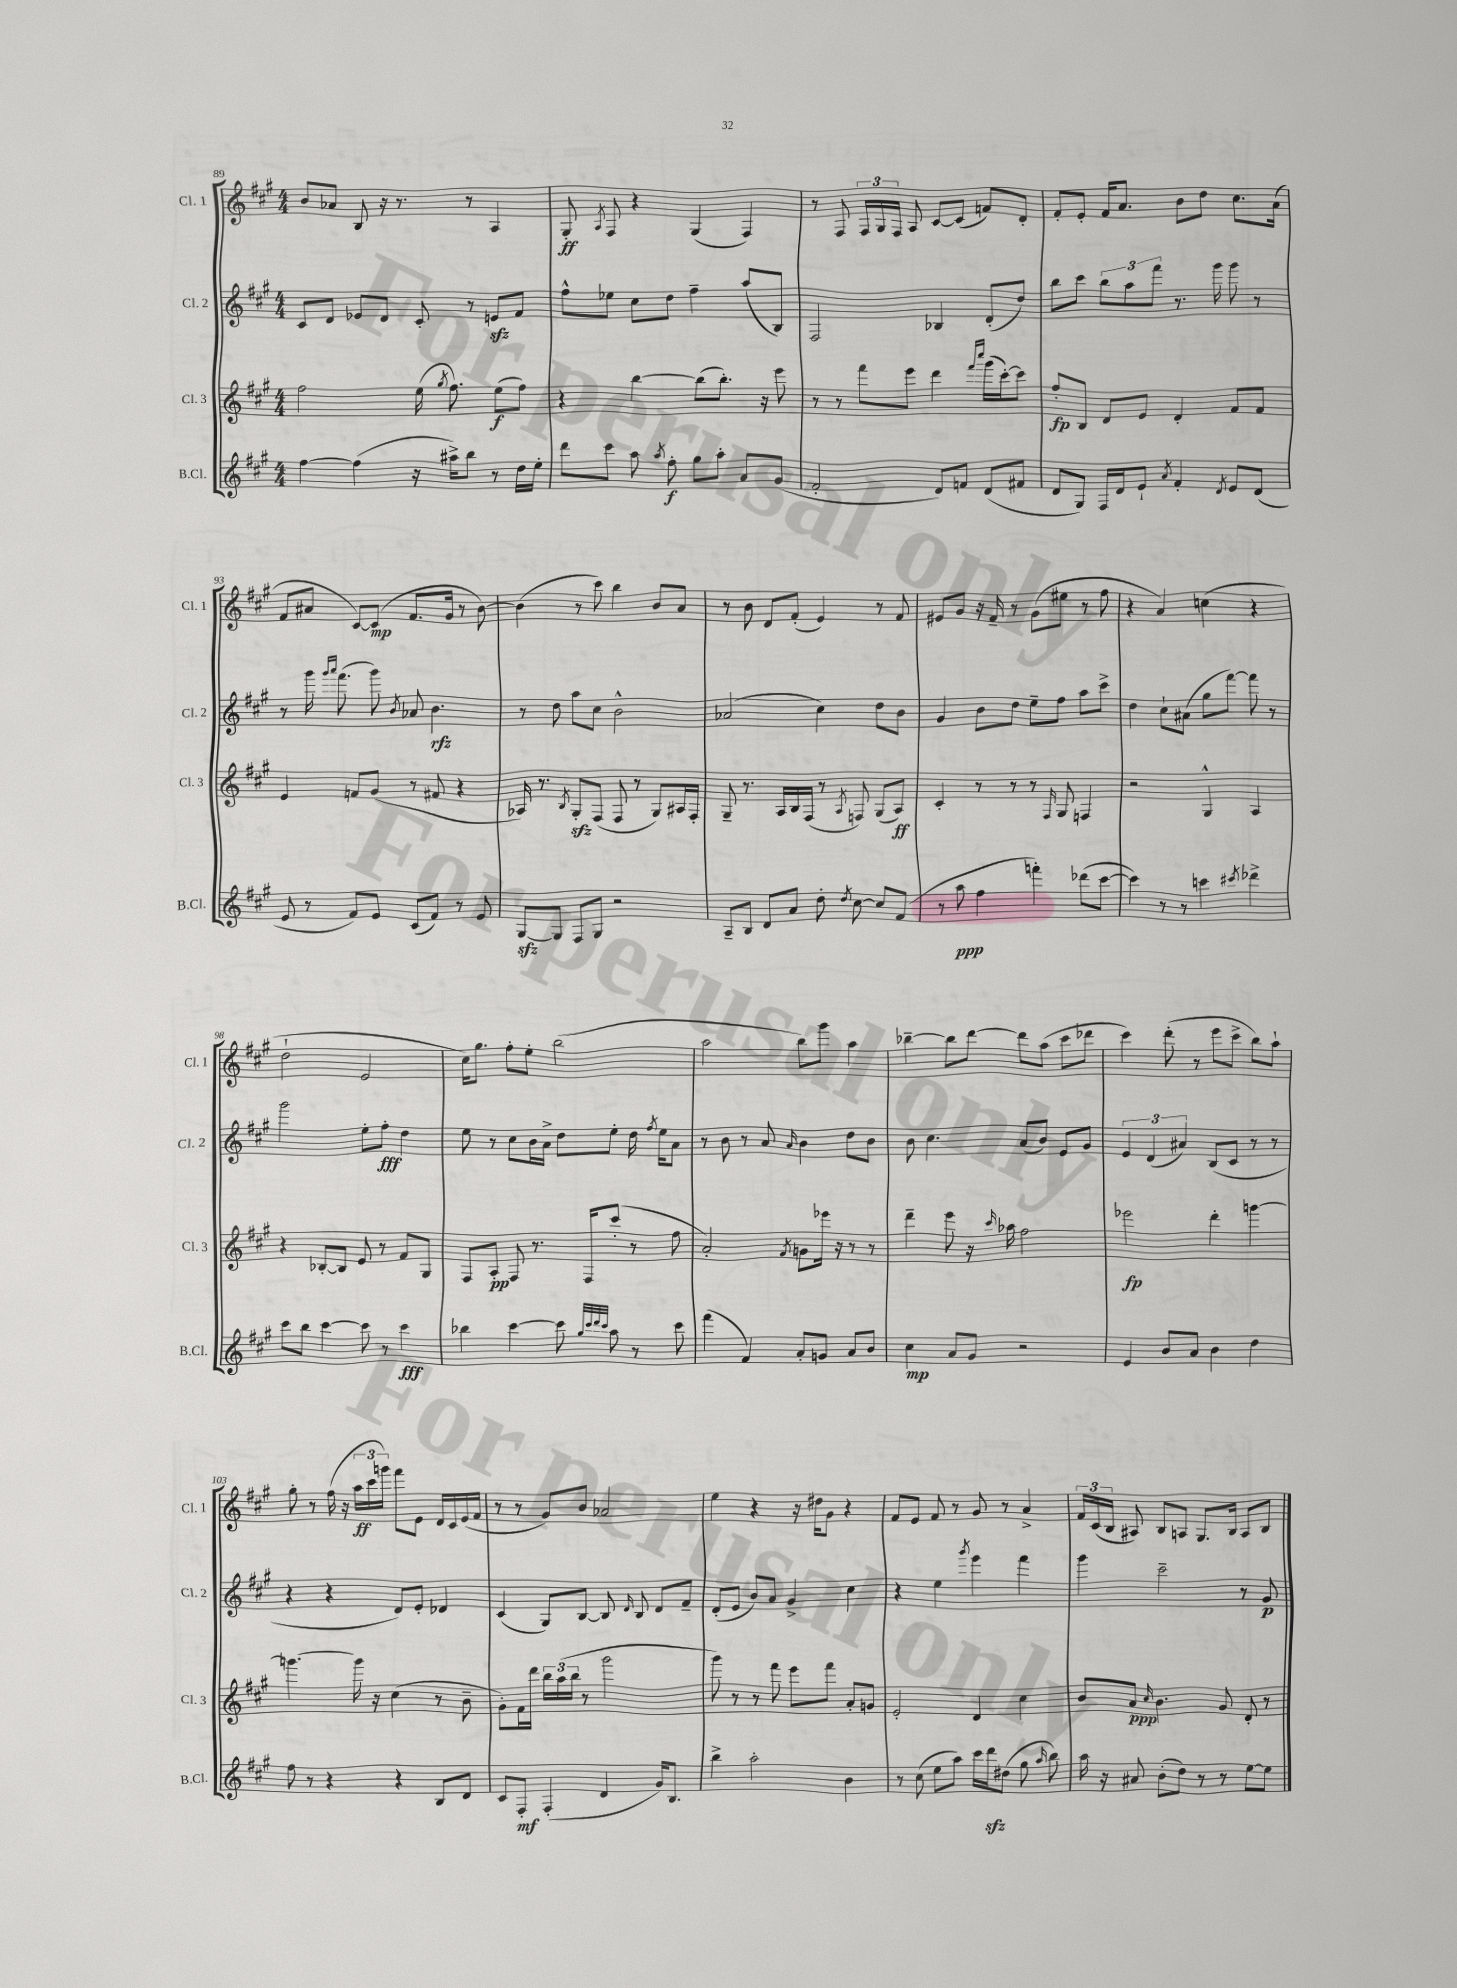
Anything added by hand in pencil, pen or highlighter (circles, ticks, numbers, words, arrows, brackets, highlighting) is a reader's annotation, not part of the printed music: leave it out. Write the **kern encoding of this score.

**kern	**kern	**kern	**kern
*staff4	*staff3	*staff2	*staff1
*clefG2	*clefG2	*clefG2	*clefG2
*k[f#c#g#]	*k[f#c#g#]	*k[f#c#g#]	*k[f#c#g#]
*M4/4	*M4/4	*M4/4	*M4/4
[4ff#\	2ff#\	8c#/L	8b/L
.	.	8d/J	8a-/J
(4ff#\]	.	8e-/L	8B/
.	.	8d/J	16r
.	.	.	8.r
16r	(16ee\	8c#'/	.
.	8qgg#/	.	.
16aa#^\LK)	8.ff#\)	.	.
8bb\J	.	8r	8r
8r	(8ee\L	8e/L	4A/
16dd\LL	8ff#\J)	8f#/J	.
16ee'\JJ	.	.	.
=	=	=	=
8ddd\L	4r	8ff#^^\L	8G#'/
.	.	.	8qA/
8ccc#\J	.	8ee-\J	8F#/
8aa\	[4bb\	8cc#\L	4r
8qaa/	.	.	.
8ff#'\	.	8dd\J	.
8gg#\L	(8bb\]L	4ff#~\	(4G#/
8aa'\J	8.bb'\J)	.	.
8a/L	.	(8aa/L	4F#/)
.	16r	.	.
(8g#/J	8eee\	8B/J)	.
=	=	=	=
2f#'/	8r	2F#/	8r
.	8r	.	8F#/
.	8fff#\L	.	24F#/LL
.	.	.	24G#/
.	.	.	24F#/JJ
.	8eee\J	.	8A/
8d/L)	4ddd\	4B-/	[8c#/L
8f/J	.	.	(8c#/]J
.	16qqfff#/LL	.	.
.	16qqcccc#/JJ	.	.
(8d/L	(16ggg#\LL	(8d'/L	8f/L)
.	[16ccc#'\J)	.	.
8f#/J	8ccc#\]J	8dd/J)	8d'/J
=	=	=	=
8d/L	8ff#'/L	8bb\L	8f#'/L
8G#/J)	8B/J	8ccc#\J	8e'/J
16F#/LL	8d/L	12bb\L	16f#/LK
16d/J	.	.	8.a/J
.	.	12aa\	.
8e`/J	8e/J	.	.
.	.	12fff#\J	.
8qa/	.	.	.
4f#'/	4d'/	8.r	8b\L
.	.	.	8dd\J
.	.	16ggg#\	.
8qd/	.	.	.
8e/L	8f#/L	8ggg#\	8.cc#\L
(8d/J	8f#/J	8r	.
.	.	.	(16a\Jk
=	=	=	=
8e/	4e/	8r	8f#/L
8r	.	16ggg#\	8a#/J
.	.	16qqggg#/LL	.
.	.	16qqaaa/JJ	.
.	.	(8.fff#\	.
8f#/L)	8f/L	.	[8c#/L)
8e/J	(8g#/J	8ggg#\)	(8c#/]J
.	.	8qb/	.
(8c#/L	8r	8a-/	8.f#/L
8f#/J)	8f#/	4.b\	.
.	.	.	16g#/Jk
8r	4r	.	8r
8e/	.	.	[8b\)
=	=	=	=
[8G#/L	16A-/)	8r	(4b\]
.	8.r	.	.
8G#/]J	.	8dd\	.
.	8qB/	.	.
8F#/L	8G#'/L	8aa\L	8r
8G#/J	(8F#/J	8cc#\J	8ccc#\)
2r	8F#/	2b^^\	4bb\
.	8r	.	.
.	8G#/L)	.	8b/L
.	16A#/L	.	8a/J
.	16F#'/JJ	.	.
=	=	=	=
8A~/L	8G#~/	(2a-/	8r
8B/J	8.r	.	8b\
8d/L	.	.	8d/L
.	16A/LL	.	.
8a/J	16B/	.	(8f#'/J
.	(16F#/JJ	.	.
8dd'\	8r	4cc#\)	4e/)
8qdd/	8qA/	.	.
[8cc#\	8F/)	.	.
8cc#/]L	(8G#/L	8dd\L	8r
(8f#/J	8A/J)	8b\J	8f#/
=	=	=	=
8r	4c#'/	4g#/	8e#/L
8aa\	.	.	8g#/J
4ff#\	8r	8b\L	16r
.	.	.	16f#~/
.	8r	8dd\J	8r
4fff'\)	8r	8ee~\L	(8g#\L
.	16qqF#/	.	.
.	8G#/	8ff#\J	8ee#\J
(8ddd-\L	4F/	8aa\L	8r
[8ccc#\J	.	8ccc#^\J	8ff#\
=	=	=	=
4ccc#\])	2r	4dd\	4r
8r	.	8cc#`\L	4a/)
8r	.	(8a#\J	.
4ccc\	4G#^^/	8gg#\L	(4cc\
.	.	[8fff#\J)	.
8qccc#/	.	.	.
4ddd-^\	4A/	8fff#\]	4r
.	.	8r	.
=	=	=	=
8ccc#\L	4r	2ggg#\	2dd`\
8bb\J	.	.	.
[4ccc#\	[8B-'/L	.	.
.	8B-/]J	.	.
8ccc#\]	8e/	8ee'\L	2e/
8r	8r	8ff#'\J	.
4ccc#\	8f#/L	4dd\	.
.	8G#/J	.	.
=	=	=	=
4bb-\	8F#/L	8ee\	16cc#\LK)
.	.	.	8.gg#\J
.	8A'/J	8r	.
[4ccc#\	8F#/	8cc#\L	8ff#'\L
.	8.r	16b\L	8ee'\J
.	.	16a^\JJ	.
8ccc#\]	.	8dd\L	(2bb\
.	16F#/LK	.	.
32qqgg#/LLL	.	.	.
32qqccc#/	.	.	.
32qqddd/	.	.	.
32qqccc#/JJJ	.	.	.
8aa\	(8ccc#'/J	8ee'\J	.
8r	8r	16dd\	.
.	.	8qff#/	.
.	.	16ee\LK	.
8ccc#\	8ff#\	8a\J	.
=	=	=	=
(4fff#\	2a'/)	8r	2aa\
.	.	8b\	.
4f#/)	.	8r	.
.	.	8a/	.
.	8qf#/	16qqa/	.
8a'/L	8g\L	4b\	8bb\L)
8g/J	16eee-\Jk	.	8ggg#\J
.	16r	.	.
8a/L	8r	8dd\L	4aa\
8b/J	8r	8b\J	.
=	=	=	=
4cc#\	4ddd~\	8b\	[4bb-~\
.	.	4.cc#\	.
8a/L	8eee\	.	8bb-\]L
8g#/J	16r	.	[8ddd\J
.	16qqccc#/	.	.
.	16aa-\	.	.
2r	2ff#\	(8a/L	8ddd\]L
.	.	8b/J)	(8aa\J
.	.	8e/L	8ccc#\L
.	.	8g#/J	8ddd-\J
=	=	=	=
4e/	2eee-\	6e/	4ccc#\)
.	.	(6d/	.
8b/L	.	.	(8ddd'\
.	.	6a#/)	.
8a/J	.	.	8r
4b\	4ddd'\	(8B/L	8eee\L
.	.	8c#/J	8ccc#^\J
4dd\	[4ggg\	8r	8bb\L)
.	.	8r	8aa`\J
=	=	=	=
8ff#\	4.ggg\_	4r	8gg#'\
8r	.	.	8r
4r	.	4r	(16ff#\
.	.	.	16r
.	16ggg\]	.	24aa\LL
.	.	.	24ccc#\
.	16r	.	.
.	.	.	24ggg\JJ)
4r	(4cc#\	8d/L)	8fff#\L
.	.	8e'/J	8e\J
8B/L	8r	4d-/	16d/LL
.	.	.	16c#/
8d/J	8b~\	.	(16e/
.	.	.	16f#/JJ
=	=	=	=
8c#/L	8g#'\L)	(4c#/	8r
8F#'/J	16f#\L	.	8r
.	16ddd\JJ	.	.
(4F#'/	24bb\LL	8G#/L)	8g#/L)
.	(24aa\	.	.
.	24bb\JJ	.	.
.	8r	[8B/J	8b/J
4d/	2ggg#\	8B/]	2a-/
.	.	16qqd/	.
.	.	8B/	.
16g#/LK)	.	8d/L	.
8.B/J	.	.	.
.	.	8f#~/J	.
=	=	=	=
4bb^\	8ggg#\)	(8d'/L	4ee\
.	8r	8e/J	.
2aa'\	8r	8b/L)	4r
.	8fff#\	8a/J	.
.	8eee\L	4g#^/	16r
.	.	.	16dd#\LK
.	8fff#\J	.	8g#\J
4b\	8a'/L	4cc#\	4r
.	8g/J	.	.
=	=	=	=
8r	2e'/	4r	8f#/L
(8cc#\	.	.	8e/J
8ee\L	.	4ee\	8f#/
8aa\J)	.	.	8r
.	.	8qggg#/	.
16ccc#\LL	4d/	4eee\	8g#/
16ddd\J	.	.	.
(8dd#\J	.	.	8r
8gg#\	4cc#\	4fff#\	4a^/
16qqaa/	.	.	.
8bb\)	.	.	.
=	=	=	=
16aa\	8b/L	4ggg#\	24f#/LL
.	.	.	(24c#/
16r	.	.	.
.	.	.	24B/JJ
8a#/	8a/J	.	8A#/)
.	16qqcc#/	.	.
(8b'\L	4.b\	2ccc#~\	8B/L
8dd\J)	.	.	8A/J
8r	.	.	8.G#/L
8r	8g#/	.	.
.	.	.	16B/Jk
[8ee\L	8d'/	8r	8A/L
8ee\]J	8r	8g#/	8B/J
==	==	==	==
*-	*-	*-	*-
